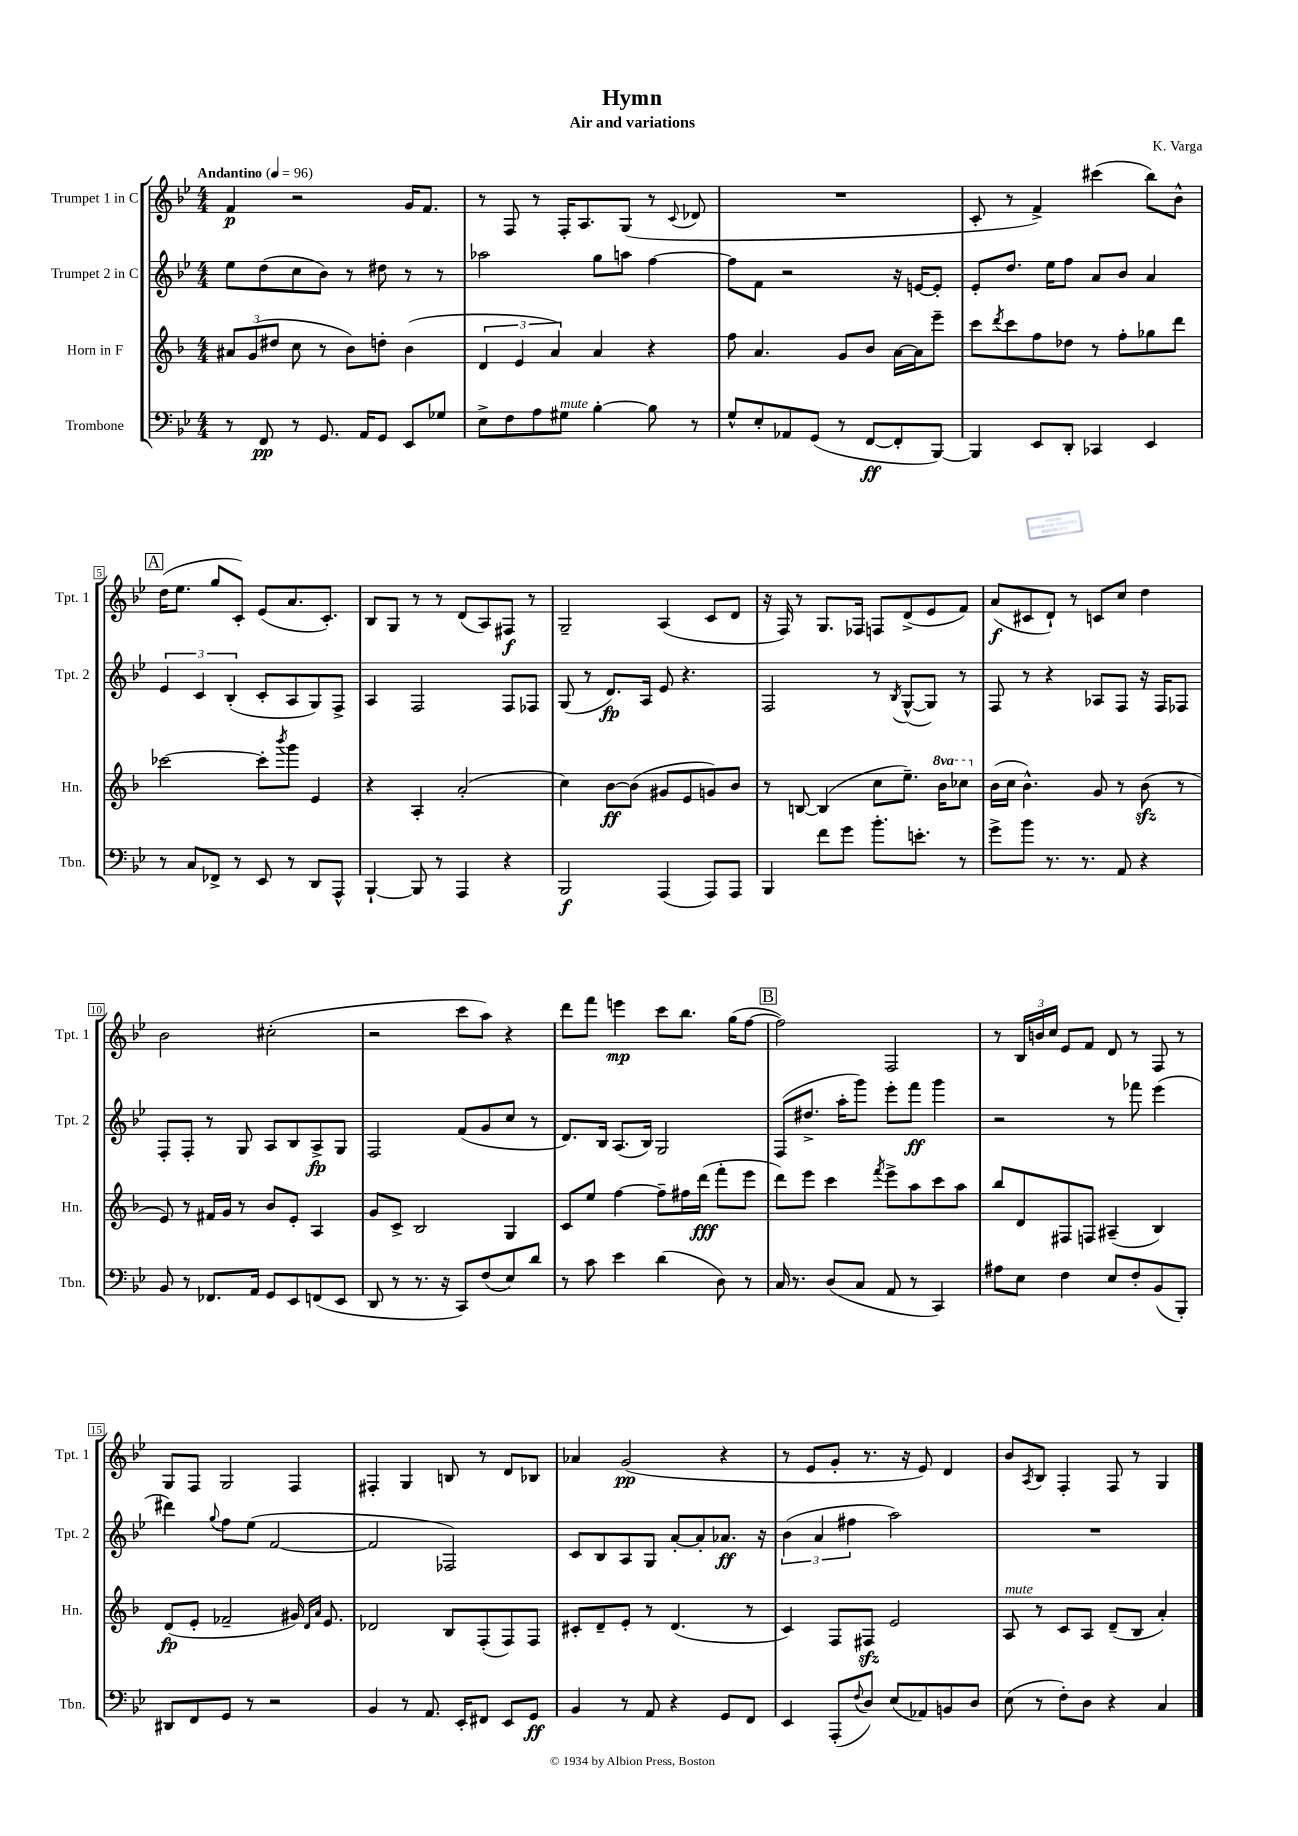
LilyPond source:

\header { title = "Hymn" composer = "K. Varga" subtitle = "Air and variations" }
<<
\new StaffGroup <<
\new Staff = "s0" \with { instrumentName = "Trumpet 1 in C" shortInstrumentName = "Tpt. 1" } {
    \clef treble \key bes \major \numericTimeSignature \time 4/4 \tempo "Andantino" 4 = 96
    f'4\p r2 g'16 f'8. |
    r8 f8 r8 f16-. a8. g8( r8 \appoggiatura { c'8 } des'8 |
    R1 |
    c'8-. r8 f'4->) cis'''4( bes''8) bes'8-^ |
    \mark \markup { \box "A" } d''16( ees''8. g''8 c'8-.) ees'8( a'8. c'8.-.) |
    bes8 g8 r8 r8 d'8( a8) fis8\f r8 |
    g2-- a4( c'8 d'8 |
    r16 f16) r8 g8. fes16 f8 d'8->( ees'8 f'8) |
    a'8\f( cis'8 d'8-!) r8 c'8 c''8 d''4 |
    bes'2 cis''2-.( |
    r2 c'''8 a''8) r4 |
    d'''8 f'''8 e'''4\mp c'''8 bes''8. g''16( f''8~ |
    \mark \markup { \box "B" } f''2) f2 |
    r8 \tuplet 3/2 { bes16 b'16 c''16 } ees'8 f'8 d'8 r8 f8 r8 |
    g8 f8 g2 f4 |
    fis4-. g4 b8 r8 d'8 bes8 |
    aes'4 g'2\pp( r4 |
    r8 ees'8 g'8-. r8. r16 ees'8) d'4 |
    bes'8 \acciaccatura { a8 } bes8 f4-. f8 r8 g4 \bar "|." |
}
\new Staff = "s1" \with { instrumentName = "Trumpet 2 in C" shortInstrumentName = "Tpt. 2" } {
    \clef treble \key bes \major \numericTimeSignature \time 4/4
    ees''8 d''8( c''8 bes'8) r8 dis''8 r8 r8 |
    aes''2 g''8 a''8 f''4~ |
    f''8 f'8 r2 r16 e'16~ e'8-. |
    ees'8-. d''8. ees''16 f''8 a'8 bes'8 a'4 |
    \mark \markup { \box "A" } \tuplet 3/2 { ees'4 c'4 bes4-.( } c'8-. a8 g8) f8-> |
    a4 f2 f8 fes8 |
    g8( r8 d'8.\fp) a16 ees'8 r4. |
    f2 r8 \acciaccatura { bes8 } g8~-^( g8) r8 |
    f8 r8 r4 aes8 f8 r16 f16 fes8 |
    f8-. f8-. r8 g8 a8 bes8 a8->\fp g8 |
    f2 f'8( g'8 c''8 r8 |
    d'8.) bes16 a8.( bes16) g2 |
    \mark \markup { \box "B" } f8( dis''8.-> a''16-. g'''8) ees'''8-. f'''8\ff g'''4 |
    r2 r8 fes'''8 ees'''4( |
    dis'''4) \appoggiatura { g''8 } f''8 ees''8( f'2~ |
    f'2 fes2) |
    c'8 bes8 a8 g8 a'8~-. a'8-. aes'8.\ff r16 |
    \tuplet 3/2 { bes'4( a'4 fis''4 } a''2) |
    R1 \bar "|." |
}
\new Staff = "s2" \with { instrumentName = "Horn in F" shortInstrumentName = "Hn." } {
    \clef treble \key f \major \numericTimeSignature \time 4/4 \set Staff.ottavationMarkups = #ottavation-simple-ordinals
    \tuplet 3/2 { ais'8 g'8( dis''8 } c''8 r8 bes'8) d''8-. bes'4( |
    \tuplet 3/2 { d'4 e'4 a'4) } a'4 r4 |
    f''8 a'4. g'8 bes'8 a'16~ a'16 e'''8-- |
    c'''8 \acciaccatura { d'''8 } c'''8 f''8 des''8 r8 f''8-. ges''8 d'''8 |
    \mark \markup { \box "A" } ces'''2~ ces'''8-. \acciaccatura { bes'''8 } g'''8 e'4 |
    r4 a4-. a'2-.( |
    c''4) bes'8~\ff bes'8( gis'8 e'8 g'8) bes'8 |
    r8 b8~ b4( c''8 e''8.--) \ottava #1 bes''16 ces'''8 \ottava #0 |
    bes'16( c''16 bes'4.-^) g'8 r8 bes'8\sfz( r8 |
    e'8) r8 fis'16 g'16 r8 bes'8 e'8-. a4 |
    g'8 c'8-> bes2 g4 |
    c'8 e''8 f''4~ f''8-- fis''16 d'''16\fff( f'''8-. e'''8 |
    \mark \markup { \box "B" } d'''8) e'''8 c'''4 \acciaccatura { f'''8 } e'''8-> a''8 c'''8 a''8 |
    bes''8 d'8 fis8 f8 ais4--( bes4) |
    d'8\fp( e'8-. fes'2-- gis'16) \grace { d'16 a'16 } e'8. |
    des'2 bes8 f8-.( f8) f8 |
    cis'8-. d'8-- e'8-. r8 d'4.( r8 |
    c'4) f8 fis8\sfz e'2 |
    a8^\markup { \italic "mute" } r8 c'8 a8 d'8--( bes8 a'4-.) \bar "|." |
}
\new Staff = "s3" \with { instrumentName = "Trombone" shortInstrumentName = "Tbn." } {
    \clef bass \key bes \major \numericTimeSignature \time 4/4
    r8 f,8\pp r8 g,8. a,16 g,8 ees,8 ges8 |
    ees8-> f8 a8 gis8^\markup { \italic "mute" } bes4~-. bes8 r8 |
    g8-^ ees8-. aes,8 g,8( r8 f,8~\ff f,8-. bes,,8~) |
    bes,,4 ees,8 d,8-. ces,4 ees,4 |
    \mark \markup { \box "A" } r8 c8 fes,8-> r8 ees,8 r8 d,8 a,,8-^ |
    bes,,4~-! bes,,8 r8 a,,4 r4 |
    bes,,2\f a,,4( a,,8) a,,8 |
    bes,,4 f'8 g'8 bes'8.-. e'8.-. r8 |
    g'8-> bes'8 r8. r8. a,8 r4 |
    bes,8 r8 fes,8. a,16 g,8 ees,8 f,8( ees,8 |
    d,8 r8 r8. r16 c,8) f8( ees8) d'8 |
    r8 c'8 ees'4 d'4( d8) r8 |
    \mark \markup { \box "B" } c16 r8. d8( c8 a,8 r8 c,4) |
    ais8 ees8 f4 ees8 f8-. bes,8( bes,,8-.) |
    dis,8 f,8 g,8 r8 r2 |
    bes,4 r8 a,8. ees,16-. fis,8 ees,8 g,8\ff |
    bes,4 r8 a,8 r4 g,8 f,8 |
    ees,4 a,,8-.( \appoggiatura { f8 } d8) ees8( aes,8) b,8 d8 |
    ees8( r8 f8-.) d8 r4 c4 \bar "|." |
}
>>
>>
\layout { \context { \Score \override BarNumber.stencil = #(make-stencil-boxer 0.1 0.3 ly:text-interface::print) } }
